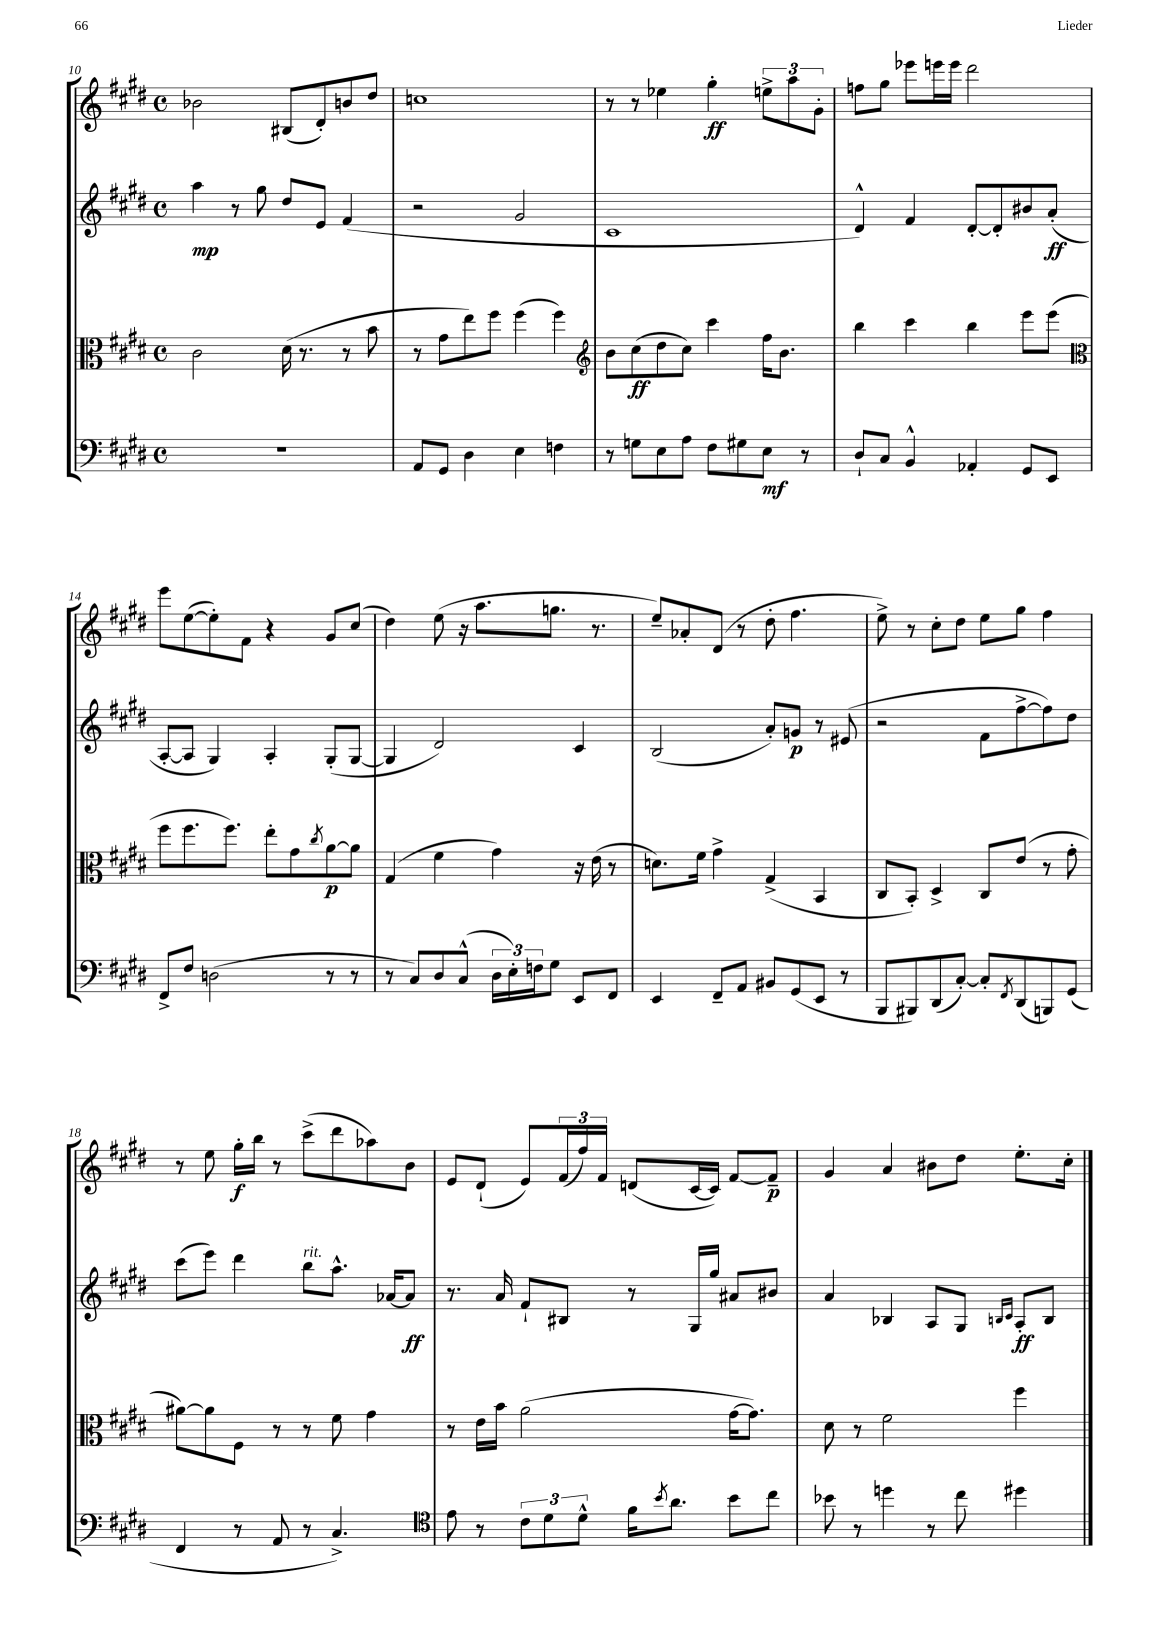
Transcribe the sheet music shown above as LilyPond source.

<<
\new StaffGroup <<
\new Staff = "s0" {
    \clef treble \key e \major \defaultTimeSignature \time 4/4
    bes'2 bis8( dis'8-.) b'8 dis''8 |
    c''1 |
    r8 r8 ees''4 gis''4-.\ff \tuplet 3/2 { e''8-> a''8 gis'8-. } |
    f''8 gis''8 ees'''8 e'''16 e'''16 dis'''2 |
    e'''8 e''8~( e''8-.) fis'8 r4 gis'8 cis''8( |
    dis''4) e''8( r16 a''8. g''8. r8. |
    e''8--) aes'8-. dis'8( r8 dis''8-. fis''4. |
    e''8->) r8 cis''8-. dis''8 e''8 gis''8 fis''4 |
    r8 e''8 gis''16-.\f b''16 r8 cis'''8->( dis'''8 aes''8) b'8 |
    e'8 dis'8-!( e'8) \tuplet 3/2 { fis'16( fis''16) fis'16 } d'8( cis'16~ cis'16) fis'8~ fis'8--\p |
    gis'4 a'4 bis'8 dis''8 e''8.-. cis''16-. \bar "|." |
}
\new Staff = "s1" {
    \clef treble \key e \major \defaultTimeSignature \time 4/4
    a''4\mp r8 gis''8 dis''8 e'8 fis'4( |
    r2 gis'2 |
    cis'1 |
    dis'4-^) fis'4 dis'8~-. dis'8-. bis'8 a'8-.\ff( |
    a8~-. a8 gis4) a4-. gis8-.( gis8~ |
    gis4 dis'2) cis'4 |
    b2( a'8-.) g'8\p r8 eis'8( |
    r2 fis'8 fis''8~-> fis''8) dis''8 |
    cis'''8( e'''8) dis'''4 b''8^\markup { \italic "rit." } a''8.-^ aes'16~ aes'8\ff |
    r8. a'16 fis'8-! bis8 r8 gis16 gis''16 ais'8 bis'8 |
    a'4 bes4 a8 gis8 \grace { b16 cis'16 } a8-.\ff b8 \bar "|." |
}
\new Staff = "s2" {
    \clef alto \key e \major \defaultTimeSignature \time 4/4
    cis'2 dis'16( r8. r8 b'8 |
    r8 gis'8 e''8) fis''8 fis''4( fis''4) |
    \clef treble b'8 cis''8\ff( dis''8 cis''8) cis'''4 fis''16 b'8. |
    b''4 cis'''4 b''4 e'''8 e'''8( |
    \clef alto fis''8 fis''8. fis''8.) e''8-. gis'8 \acciaccatura { cis''8 } a'8~\p a'8 |
    gis4( fis'4 gis'4) r16 e'16( r8 |
    d'8.) fis'16 gis'4-> gis4->( b,4 |
    cis8 b,8-.) dis4-> cis8 e'8( r8 gis'8-. |
    ais'8~) ais'8 fis8 r8 r8 fis'8 gis'4 |
    r8 e'16 b'16 a'2( gis'16~ gis'8.) |
    dis'8 r8 fis'2 fis''4 \bar "|." |
}
\new Staff = "s3" {
    \clef bass \key e \major \defaultTimeSignature \time 4/4
    r1 |
    a,8 gis,8 dis4 e4 f4 |
    r8 g8 e8 a8 fis8 gis8 e8\mf r8 |
    dis8-! cis8 b,4-^ aes,4-. gis,8 e,8 |
    fis,8-> fis8 d2( r8 r8 |
    r8 cis8) dis8 cis8-^( \tuplet 3/2 { dis16 e16-.) f16 } gis8 e,8 fis,8 |
    e,4 fis,8-- a,8 bis,8 gis,8( e,8 r8 |
    b,,8 bis,,8) dis,8( cis8~-.) cis8-. \acciaccatura { fis,8 } dis,8( b,,8) gis,8( |
    fis,4 r8 a,8 r8 cis4.->) |
    \clef tenor e'8 r8 \tuplet 3/2 { cis'8 dis'8 dis'8-^ } fis'16 \acciaccatura { b'8 } a'8. b'8 cis''8 |
    bes'8 r8 d''4 r8 cis''8 dis''4 \bar "|." |
}
>>
>>
\layout { \context { \Score currentBarNumber = #10 } }
